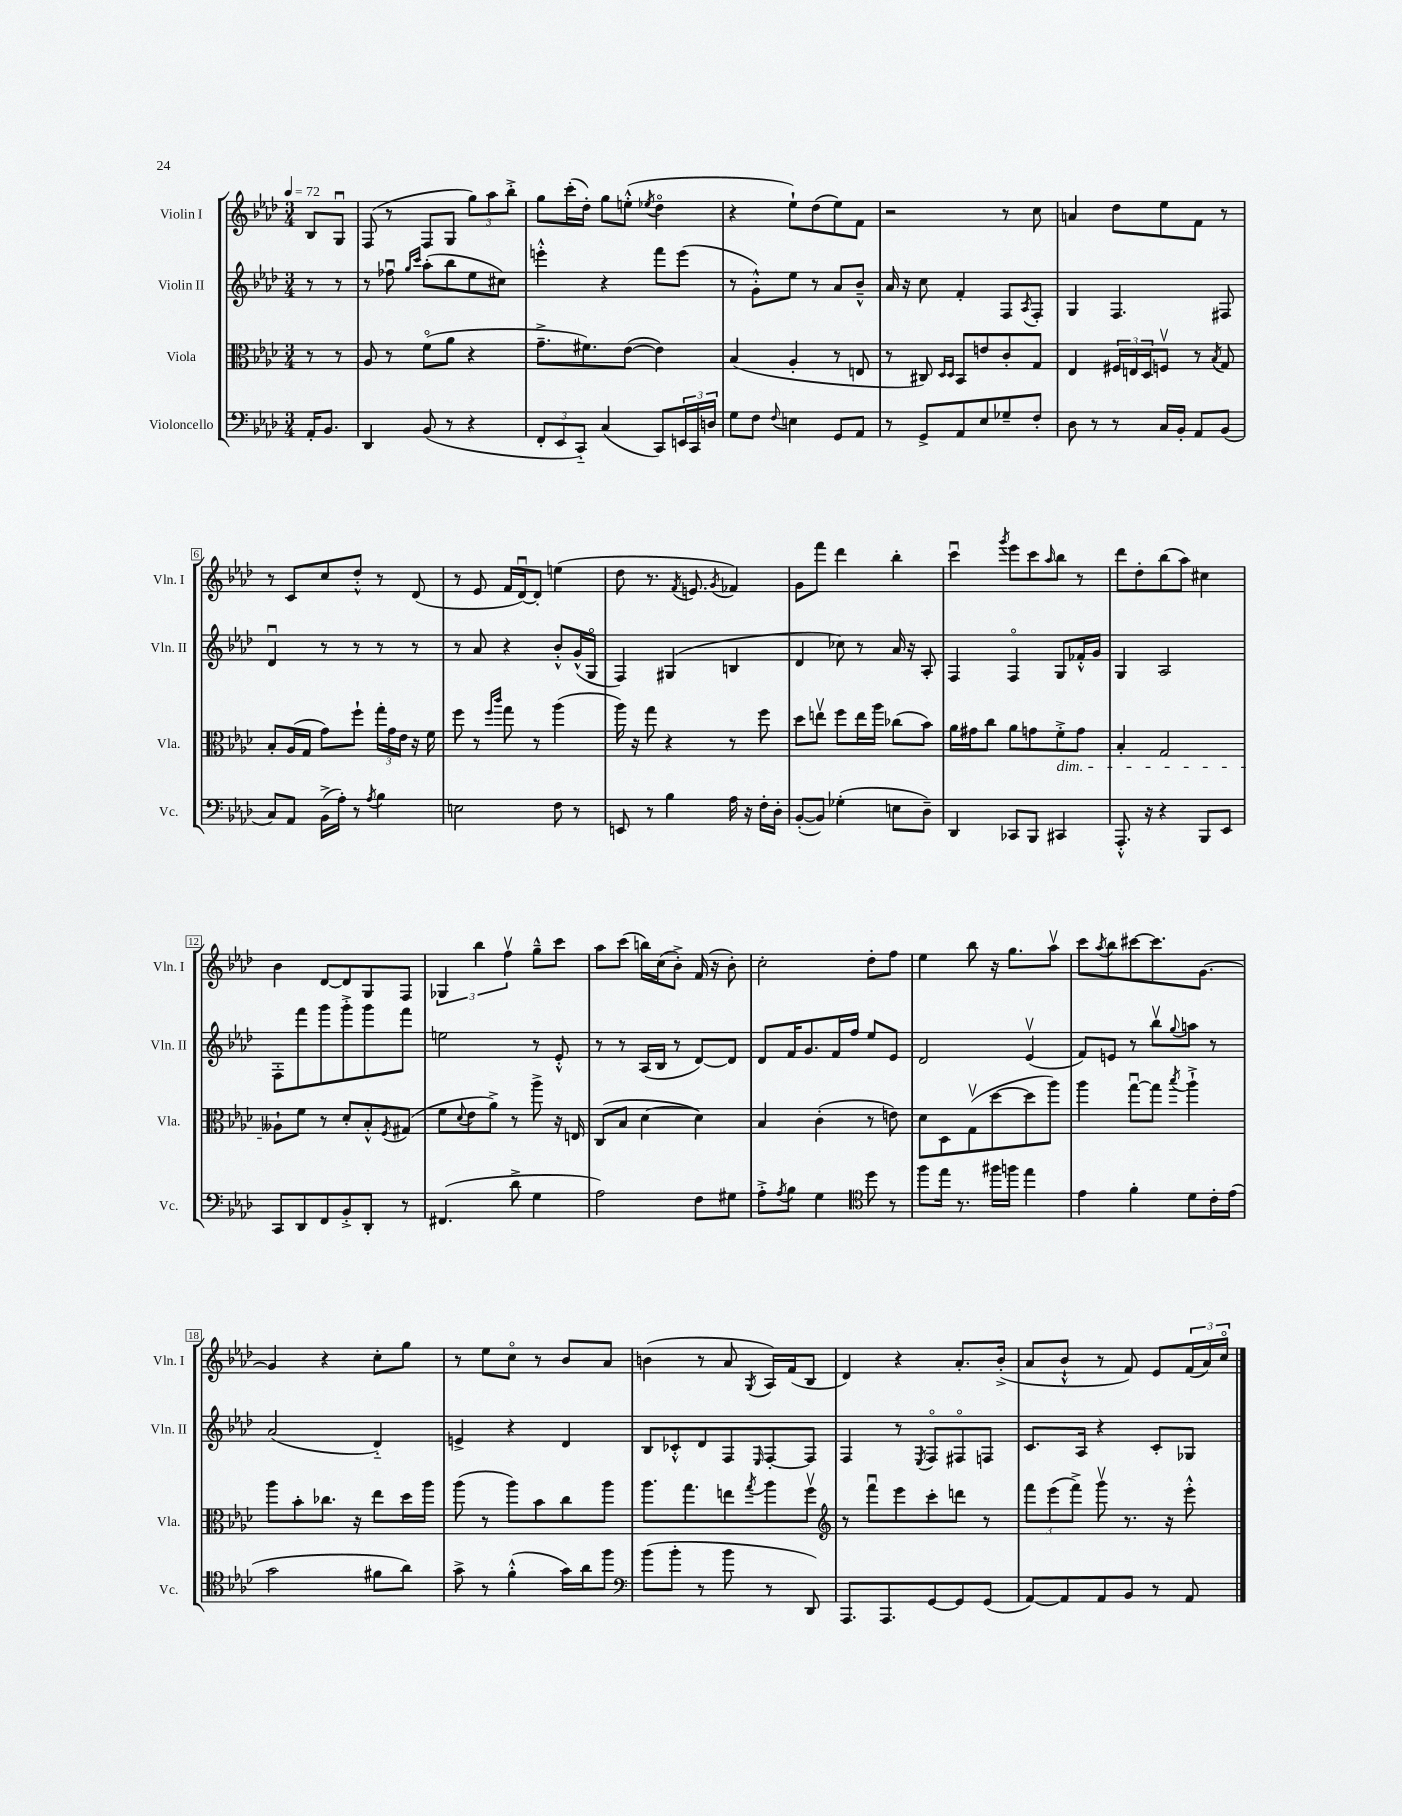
<<
\new StaffGroup <<
\new Staff = "s0" \with { instrumentName = "Violin I" shortInstrumentName = "Vln. I" } {
    \clef treble \key aes \major \numericTimeSignature \time 3/4 \partial 4 \tempo 4 = 72
    bes8 g8\downbow |
    f8( r8 f8 g8 \tuplet 3/2 { g''8) aes''8 bes''8-.-> } |
    g''8 c'''16-.( des''16-.) g''8 e''8-.-^( \acciaccatura { ees''8 } des''4\flageolet |
    r4 ees''8-!) des''8( ees''8) f'8 |
    r2 r8 c''8 |
    a'4 des''8 ees''8 f'8 r8 |
    r8 c'8 c''8 des''8-.-^ r8 des'8( |
    r8 ees'8 f'16 des'16~\downbow) des'8-. e''4( |
    des''8 r8. \acciaccatura { f'8 } e'8. \acciaccatura { g'8 } fes'4) |
    g'8 f'''8 des'''4 bes''4-. |
    c'''4\downbow \acciaccatura { g'''8 } ees'''8 c'''8 \grace { aes''16 } bes''8 r8 |
    des'''8 des''8-. bes''8( aes''8) cis''4 |
    bes'4 des'8~ des'8 g8 f8 |
    \tuplet 3/2 { ges4 bes''4 f''4\upbow } g''8---^ c'''8 |
    aes''8 c'''8( b''16) c''16( bes'8-.->) f'16( r16 bes'8-.) |
    c''2-. des''8-. f''8 |
    ees''4 bes''8 r16 g''8. aes''8\upbow |
    c'''8 \acciaccatura { aes''8 } bes''8 cis'''8~ cis'''8. g'8.~ |
    g'4 r4 c''8-. g''8 |
    r8 ees''8 c''8\flageolet r8 bes'8 aes'8 |
    b'4( r8 aes'8 \acciaccatura { g8 } aes16) f'16( bes8 |
    des'4) r4 aes'8.-. bes'16-.->( |
    aes'8 bes'8-!-^ r8 f'8) ees'8 \tuplet 3/2 { f'16( aes'16) c''16\flageolet } \bar "|." |
}
\new Staff = "s1" \with { instrumentName = "Violin II" shortInstrumentName = "Vln. II" } {
    \clef treble \key aes \major \numericTimeSignature \time 3/4 \partial 4
    r8 r8 |
    r8 fes''8\downbow \grace { g''16 c'''16 } aes''8-.( bes''8 ees''8 cis''8) |
    e'''4-.-^ r4 f'''8 e'''8( |
    r8 g'8-.-^) ees''8 r8 aes'8 bes'8---^ |
    aes'16 r16 c''8 f'4-. f8 \acciaccatura { aes8 } f8-. |
    g4 f4. fis8 |
    des'4\downbow r8 r8 r8 r8 |
    r8 aes'8 r4 bes'8-.-^ g'16-^( g16\flageolet |
    f4) gis4( b4 |
    des'4 ces''8) r8 aes'16 r16 aes8-. |
    f4 f4\flageolet g8 fes'16-.-^ g'16 |
    g4 aes2 |
    f8-. f'''8 g'''8 g'''8-.-> g'''8 f'''8 |
    e''2 r8 ees'8-.-^ |
    r8 r8 aes16( bes16 r8 des'8~) des'8 |
    des'8 f'16 g'8. f'16 f''16 ees''8 ees'8 |
    des'2 ees'4\upbow( |
    f'8) e'8 r8 bes''8\upbow \appoggiatura { g''8 } a''8 r8 |
    aes'2( des'4-_) |
    e'4-> r4 des'4 |
    bes8 ces'8-.-^ des'8 f8 \grace { ees16 } f8~-. f8 |
    f4 r8 \acciaccatura { ees8 } f8\flageolet fis8\flageolet f8 |
    c'8. aes16 r4 c'8-. ges8 \bar "|." |
}
\new Staff = "s2" \with { instrumentName = "Viola" shortInstrumentName = "Vla." } {
    \clef alto \key aes \major \numericTimeSignature \time 3/4 \partial 4
    r8 r8 |
    aes8 r8 f'8\flageolet( aes'8 r4 |
    g'8.---> fis'8.) ees'8~( ees'4) |
    bes4( aes4-. r8 e8 |
    r8 cis8) \grace { des16 des16 } bes,8 e'8 c'8-. g8 |
    ees4 \tuplet 3/2 { fis16 e16 des16 } f8\upbow r8 \acciaccatura { bes8 } g8 |
    bes8-. aes16( g16 g'8) f''8-! \tuplet 3/2 { g''16-. g'16 ees'16 } r16 f'16 |
    f''8 r8 \grace { f''16 c'''16 } g''8 r8 aes''4( |
    aes''16) r16 g''8 r4 r8 f''8 |
    des''8 e''8\upbow f''8 e''16 aes''16 ces''8( bes'8) |
    aes'16 gis'16 c''8 aes'8 g'8 f'8-.->\dim g'8 |
    bes4-. g2 |
    aeses8-!\! f'8 r8 des'8-. bes8-.-^ \acciaccatura { f8 } gis8( |
    f'8 \appoggiatura { des'8 } ees'8 aes'8->) r8 aes''8-> r16 e16 |
    c8( bes8 des'4~ des'4) |
    bes4 c'4-.( r8 e'8) |
    des'8 des8 g8\upbow( des''8~ des''8 aes''8) |
    aes''4 g''8~\downbow g''8 \acciaccatura { bes''8 } aes''4-!-> |
    aes''8 bes'8-. ces''8. r16 ees''8 des''16 aes''16 |
    aes''8( r8 aes''8) bes'8 c''8 aes''8 |
    aes''8. g''8. e''8 \acciaccatura { g''8 } aes''8 f''8\upbow |
    \clef treble r8 f'''8\downbow ees'''8 c'''8-. d'''8 r8 |
    \tuplet 3/2 { f'''8 ees'''8( f'''8->) } g'''8\upbow r8. r16 ees'''8-.-^ \bar "|." |
}
\new Staff = "s3" \with { instrumentName = "Violoncello" shortInstrumentName = "Vc." } {
    \clef bass \key aes \major \numericTimeSignature \time 3/4 \partial 4
    aes,16-. bes,8. |
    des,4 bes,8( r8 r4 |
    \tuplet 3/2 { f,8-. ees,8 c,8-_) } c4( c,8) \tuplet 3/2 { e,16 c,16 d16 } |
    g8 f8 \appoggiatura { f8 } e4 g,8 aes,8 |
    r8 g,8-> aes,8 ees8 ges8-- f8-. |
    des8 r8 r8 c16 bes,16-. aes,8 bes,8( |
    c8) aes,8 bes,16->( aes16-.) r8 \acciaccatura { aes8 } bes4 |
    e2 f8 r8 |
    e,8 r8 bes4 aes16 r16 f16-. des16-. |
    bes,8~-.( bes,8) ges4-.( e8 des8--) |
    des,4 ces,8 bes,,8 cis,4 |
    aes,,8.-.-^ r16 r4 bes,,8 ees,8 |
    c,8 des,8 f,8 bes,8-.-> des,8-. r8 |
    fis,4.( des'8-> g4 |
    aes2) f8 gis8 |
    aes8-.-> \acciaccatura { aes8 } bes8 g4 \clef tenor des''8 r8 |
    f''8 ees''16 r8. fis''16 f''16 ees''4 |
    ees'4 f'4-. des'8 c'16-. ees'16( |
    g'2 fis'8 aes'8) |
    g'8-> r8 f'4-.-^( g'16) aes'16 f''8 |
    \clef bass bes'8( bes'8-. r8 bes'8 r8 des,8) |
    aes,,8. aes,,8. g,8~ g,8 g,8( |
    aes,8~) aes,8 aes,8 bes,8 r8 aes,8 \bar "|." |
}
>>
>>
\layout { \context { \Score \override BarNumber.stencil = #(make-stencil-boxer 0.1 0.3 ly:text-interface::print) } }
